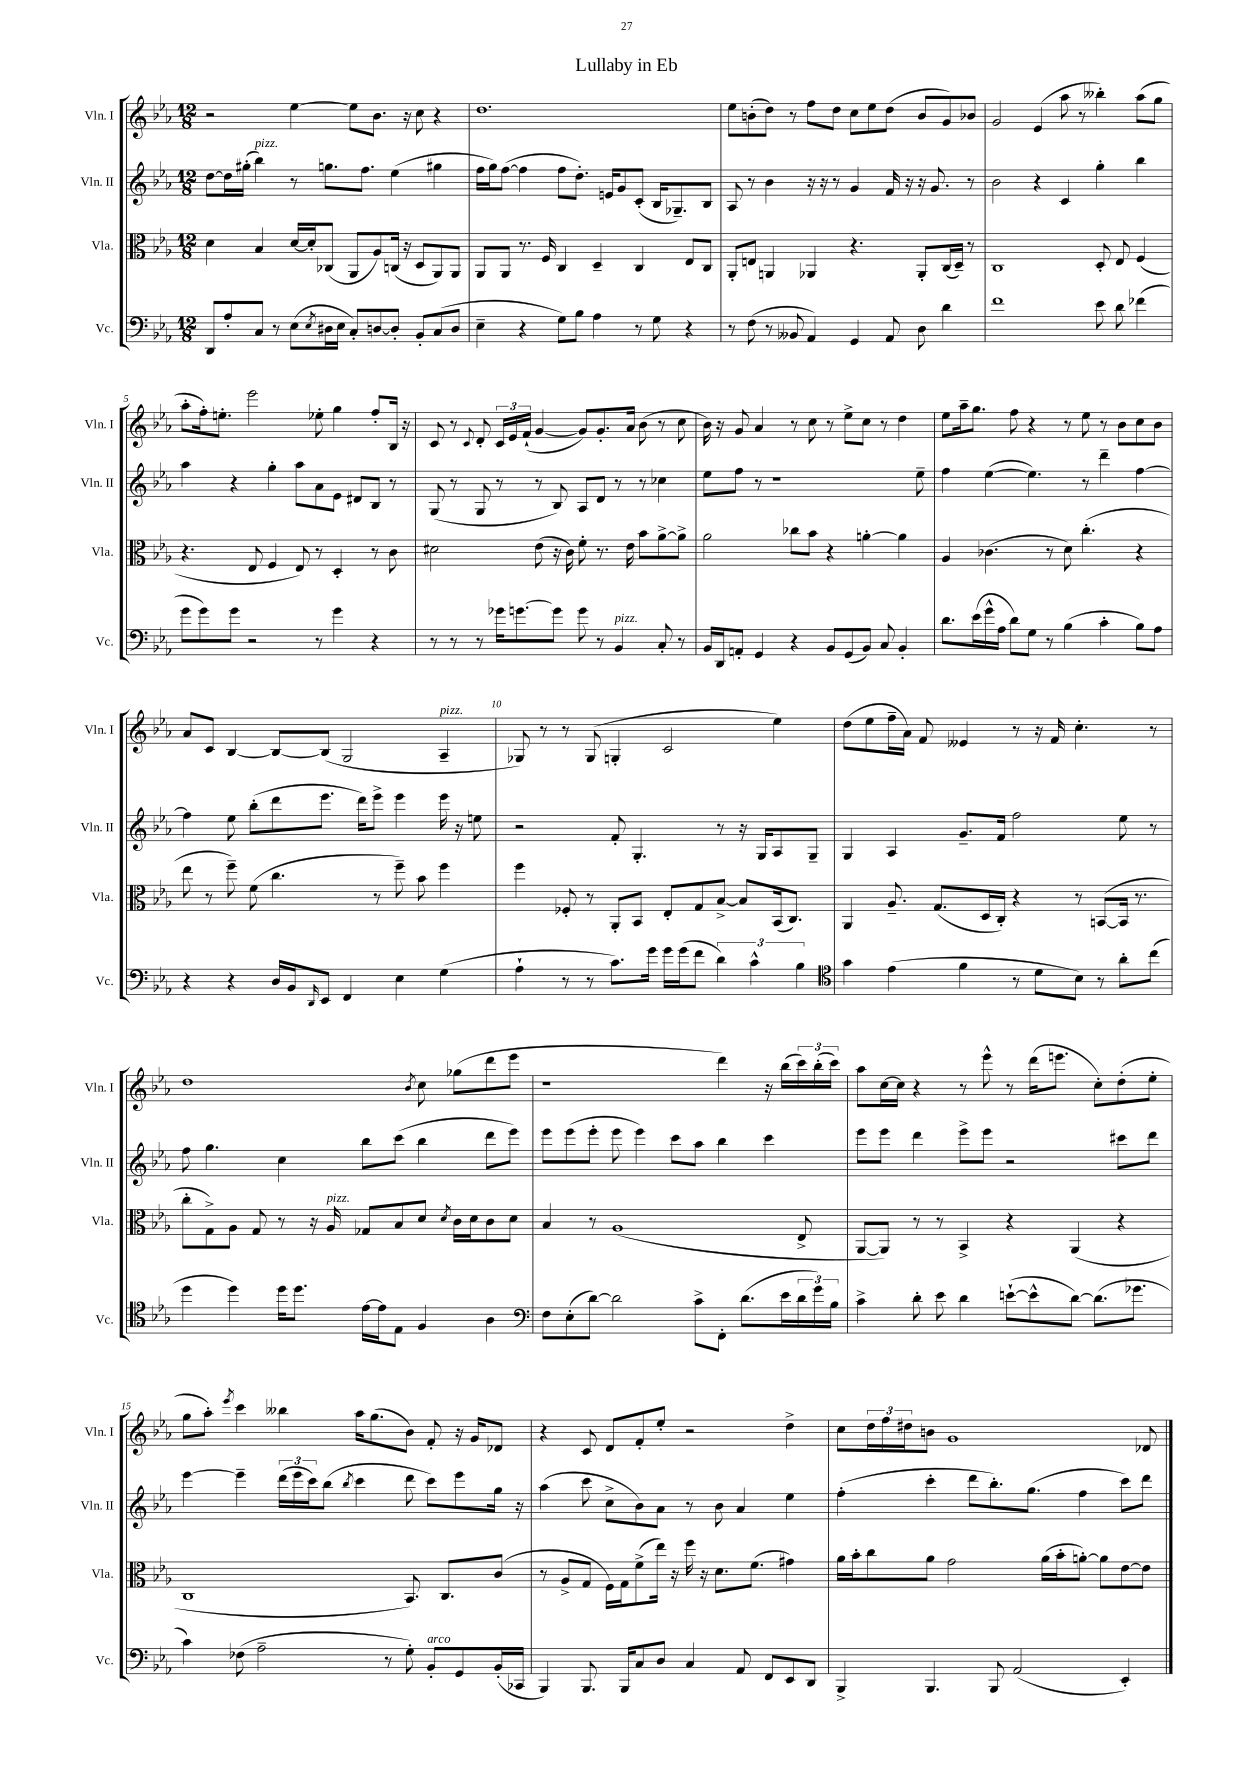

**kern	**kern	**kern	**kern
*staff4	*staff3	*staff2	*staff1
*clefF4	*clefC3	*clefG2	*clefG2
*k[b-e-a-]	*k[b-e-a-]	*k[b-e-a-]	*k[b-e-a-]
*M12/8	*M12/8	*M12/8	*M12/8
8DD	4d	[8dd	2r
8A-'	.	16dd]	.
.	.	(16gg#'	.
8C	4B-	4bb-)	.
8r	.	.	.
(8E-	[16d	8r	[4ee-
.	16d']	.	.
8qE-	.	.	.
16D#	(8C-	8.gg	.
16E-	.	.	.
8C')	8AA-	.	8ee-]
.	.	8.ff	.
[8D	8A-)	.	8.b-
8D']	(16C	(4ee-	.
.	16r	.	16r
8BB-'	8D	.	8cc
(8C	8AA-)	4gg#	4r
8D	8AA-	.	.
=	=	=	=
4E-~	8AA-	16ff	1.dd
.	.	16gg)	.
.	8AA-	([8ff	.
4r	8.r	4ff]	.
.	16F	.	.
8G)	4C	8ff	.
8B-	.	8.dd')	.
4A-	4D~	.	.
.	.	16e	.
.	.	8g	.
8r	4C	(8c'	.
8G	.	16B-	.
.	.	8.G-~)	.
4r	8E-	.	.
.	8C	8B-	.
=	=	=	=
8r	8AA-'	8A-	8ee-
(8F	8E	8r	(8b'
8r	4AA	4b-	8dd)
8BB--	.	.	8r
4AA-)	4AA-	16r	8ff
.	.	16r	.
.	.	8r	8dd
4GG	4.r	4g	8cc
.	.	.	8ee-
8AA-	.	16f	(8dd
.	.	16r	.
8D	8AA-'	16r	8b
.	.	8.g	.
4d	(16C	.	8g)
.	16D~)	.	.
.	8r	8r	8b-
=	=	=	=
1f	1C	2b-	2g
.	.	4r	(4e-
.	.	4c	8aa-
.	.	.	8r
8e-	8D'	4gg'	4bb--')
8d	8E-	.	.
(4f-	(4F	4bb-	(8aa-
.	.	.	8gg
=	=	=	=
8g	4.r	4aa-	8aa-'
8g)	.	.	16ff')
.	.	.	8.ee'
8g	.	4r	.
2r	8E-	.	2eee-
.	4F	4gg'	.
.	8E-)	8aa-	.
8r	8r	8a-	8ee-'
4g	4D'	8e-	4gg
.	.	8d#	.
4r	8r	8B-	8ff'
.	8c	8r	16B-
.	.	.	16r
=	=	=	=
8r	2d#	(8G	8c
8r	.	8r	8r
.	.	.	8qqc
8r	.	8G	8d'
16g-	.	8r	24c
.	.	.	24e-
[8.g	.	.	.
.	.	.	(24f`
.	(8e-	8r	[4g
8g]	16r	8B-)	.
.	16c)	.	.
8g	8f'	8A-	8g])
8r	8.r	8d	8.g'
4BB-	.	8r	.
.	16e-	.	16a-
.	8b-	8r	(8b-
8C'	[8a-^	4cc-	8r
8r	8a-^]	.	8cc
=	=	=	=
16BB-	2a-	8ee-	16b-)
16DD	.	.	16r
8AA'	.	8ff	8g
4GG	.	8r	4a-
.	.	1r	.
4r	8cc-	.	8r
.	8b-	.	8cc
8BB-	4r	.	8r
(8GG	.	.	8ee-^
8BB-)	[4a'	.	8cc
8C	.	.	8r
4BB-'	4a]	.	4dd
.	.	8ee-~	.
=	=	=	=
8.d	4A-	4ff	8ee-
.	.	.	16aa-~
(16e-	.	.	8.gg
16g^^	(4.c-	([4ee-	.
16A-	.	.	.
8d)	.	.	8ff
8G	.	4.ee-])	4r
8r	8r	.	.
(4B-	8d)	.	8r
.	(4.cc'	8r	8ee-
4c'	.	4ddd~	8r
.	.	.	8b-
8B-)	4r	[4ff	8cc
8A-	.	.	8b-
=	=	=	=
4r	8ee-	4ff]	8a-
.	8r	.	8c
4r	8ff~)	8ee-	[4B-
.	(8f	(8bb-'	.
16D	4.cc	8ddd	8B-_
16BB-	.	.	.
16qqDD	.	.	.
8EE-	.	8.eee-	(8B-]
4FF	.	.	2G
.	.	16ddd)	.
.	8r	8eee-^	.
4E-	8ff~)	4eee-	.
.	8b-	.	.
(4G	4ff	16eee-	4A-~
.	.	16r	.
.	.	8ee	.
=	=	=	=
4A-`	4ff	2r	8G-)
.	.	.	8r
8r	8F-'	.	8r
8r	8r	.	(8G-
8.c)	8AA-'	8f'	4G'
.	8BB-	4.G'	.
16g	.	.	.
16g	8E-'	.	2c
(16g	.	.	.
8f	8G	.	.
6d)	[8B-^	8r	.
.	8B-]	16r	.
6c^^	.	.	.
.	.	16G	.
.	(16BB-	8A-	4ee-)
.	8.C)	.	.
6B-	.	.	.
.	.	8G~	.
=	=	=	=
*clefC4	*	*	*
4g	4AA-	4G	(8dd
.	.	.	8ee-
(4e-	8.A-~	4A-	16ff~
.	.	.	16a-)
.	.	.	8f
.	(8.G	.	.
4f	.	8.g~	4e--
.	16D	.	.
.	16C')	16f	.
8r	4r	2ff	8r
8d	.	.	16r
.	.	.	16f
8B-)	8r	.	4.cc'
8r	([8BB	.	.
8a-'	16BB]	8ee-	.
.	8.r	.	.
(8cc	.	8r	8r
=	=	=	=
4dd	8cc'	8ff	1dd
.	8G^)	4.gg	.
4dd)	8A-	.	.
.	8G	.	.
16dd	8r	4cc	.
8.dd	.	.	.
.	16r	.	.
.	16A-	.	.
[16e-	8G-	8bb-	.
16e-]	.	.	.
8E-	8B-	(8ccc	.
.	.	.	8qb-
4F	8d	4bb-	8cc
.	8qd	.	.
.	16c	.	(8gg-
.	16d	.	.
4A-	8c	8ddd	8ddd
.	8d	8eee-)	8eee-
=	=	=	=
*clefF4	*	*	*
8F	4B-	8eee-	1r
(8E-'	.	(8eee-	.
[8d)	8r	8eee-'	.
2d]	(1A-	8eee-	.
.	.	4eee-)	.
.	.	8ccc	.
8c^	.	8aa-	.
8FF'	.	4bb-	4ddd)
(8.d	.	.	.
.	.	4ccc	16r
16e-	.	.	(16bb-
24d	8E-^	.	24ccc)
24g)	.	.	(24bb-'
24B-	.	.	24ccc)
=	=	=	=
4c^	[8AA-	8eee-	8aa-
.	8AA-])	8eee-	[16cc
.	.	.	16cc]
8d'	8r	4ddd	4r
8e-	8r	.	.
4d	4BB-^	8eee-^	8r
.	.	8eee-	8eee-^^
([8e`	4r	2r	8r
8e^^]	.	.	(16ddd
.	.	.	8.eee
[8d)	(4AA-	.	.
(8.d]	.	.	8cc')
.	4r	8ccc#	(8dd'
8.g-	.	.	.
.	.	8ddd	8ee-'
=	=	=	=
4c)	1C	[4eee-	8gg
.	.	.	8aa-')
.	.	.	8qeee-
(8F-	.	4eee-~]	4ccc
2A-~	.	.	.
.	.	(24ddd	4bb--
.	.	24eee-	.
.	.	24ccc)	.
.	.	(8bb-	.
.	.	8qbb-	.
.	.	4ccc	16aa-
.	.	.	(8.gg
8r	.	.	.
8G')	8.BB-)	8ddd	8b-)
8BB-'	.	8ccc)	8f'
.	8.C	.	.
8GG	.	8eee-	16r
.	.	.	16g
(16BB-'	(8c	16gg	8d-
16CC-	.	16r	.
=	=	=	=
4BBB-)	8r	(4aa-	4r
.	8A-^	.	.
8.BBB-	8G	8ccc	8c
.	16F)	8cc^	8d
16BBB-	16G	.	.
8C	(8f^	8b-)	8f'
8D	16ee-)	8a-	8ee-'
.	16r	.	.
4C	16ff	8r	2r
.	16r	.	.
.	8.d	8b-	.
8AA-	.	4a-	.
.	(8.f	.	.
8FF	.	.	.
8EE-	4g#)	4ee-	4dd^
8DD	.	.	.
=	=	=	=
4BBB-^	16a-	(4ff'	8cc
.	16b-'	.	.
.	8cc	.	24dd
.	.	.	24ff
.	.	.	24dd#
4.BBB-	8a-	4ccc'	8b
.	2g	.	1g
.	.	8ddd	.
8BBB-	.	8.bb-')	.
(2AA-	.	.	.
.	.	(8.gg	.
.	(16a-	.	.
.	16b-'	.	.
.	[8a')	4ff	.
.	8a]	.	.
4EE-')	[8e-	8ccc)	.
.	8e-]	8ddd	8d-
==	==	==	==
*-	*-	*-	*-
